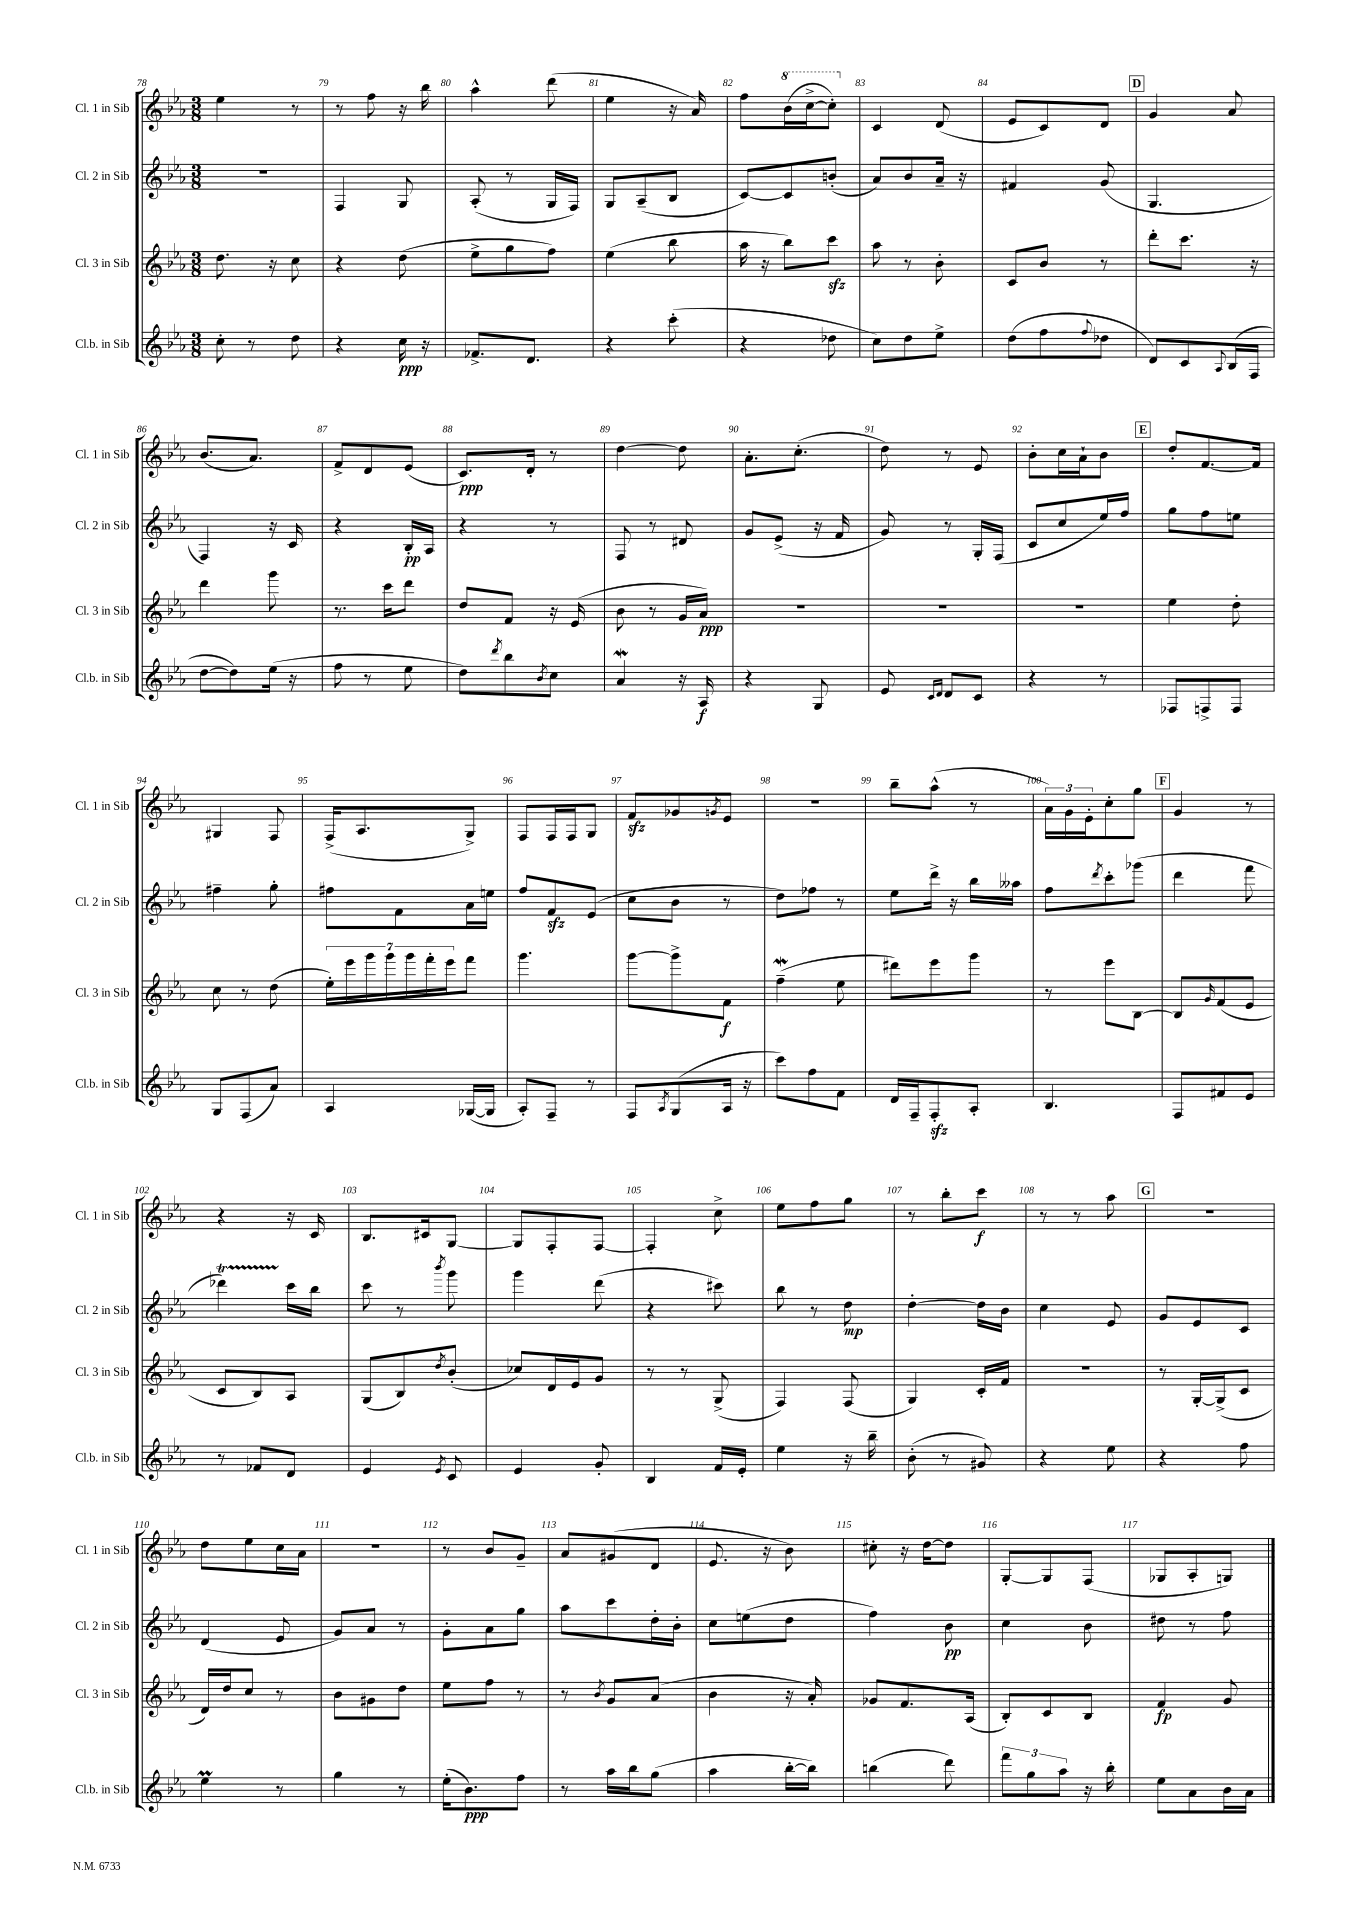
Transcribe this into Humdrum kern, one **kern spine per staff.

**kern	**dynam	**kern	**dynam	**kern	**dynam	**kern	**dynam
*part4	*part4	*part3	*part3	*part2	*part2	*part1	*part1
*staff4	*staff4	*staff3	*staff3	*staff2	*staff2	*staff1	*staff1
*I"Cl.b. in Sib	*	*I"Cl. 3 in Sib	*	*I"Cl. 2 in Sib	*	*I"Cl. 1 in Sib	*
*I'Cl.b. in Sib	*	*I'Cl. 3 in Sib	*	*I'Cl. 2 in Sib	*	*I'Cl. 1 in Sib	*
*clefG2	*	*clefG2	*	*clefG2	*	*clefG2	*
*k[b-e-a-]	*	*k[b-e-a-]	*	*k[b-e-a-]	*	*k[b-e-a-]	*
*M3/8	*	*M3/8	*	*M3/8	*	*M3/8	*
=78	=78	=78	=78	=78	=78	=78	=78
8cc'\	.	8.dd\	.	4.r	.	4ee-\	.
8r	.	.	.	.	.	.	.
.	.	16r	.	.	.	.	.
8dd\	.	8cc\	.	.	.	8r	.
=79	=79	=79	=79	=79	=79	=79	=79
4r	.	4r	.	4F/	.	8r	.
.	.	.	.	.	.	8ff\	.
16cc\	ppp	(8dd\	.	8G/	.	16r	.
16r	.	.	.	.	.	16bb-\	.
=80	=80	=80	=80	=80	=80	=80	=80
8.f-X^/L	.	8ee-^\L	.	(8A-'/	.	4aa-^^\	.
.	.	8gg\	.	8r	.	.	.
8.d/J	.	.	.	.	.	.	.
.	.	8ff\J)	.	16G/LL	.	(8ddd\	.
.	.	.	.	16F/JJ)	.	.	.
=81	=81	=81	=81	=81	=81	=81	=81
4r	.	(4ee-\	.	8G/L	.	4ee-\	.
.	.	.	.	(8A-~/	.	.	.
(8ccc'\	.	8bb-\	.	8B-/J	.	16r	.
.	.	.	.	.	.	16a-/)	.
=82	=82	=82	=82	=82	=82	=82	=82
4r	.	16aa-\	.	[8c/L)	.	8ff\L	.
.	.	16r	.	.	.	.	.
*	*	*	*	*	*	*8va	*
.	.	8bb-\L)	.	8c/]	.	(16bb-\L	.
.	.	.	.	.	.	[16ccc^\J	.
8dd-X\	.	8ccczz\J	.	(8bn'/J	.	8ccc'\J])	.
=83	=83	=83	=83	=83	=83	=83	=83
*	*	*	*	*	*	*X8va	*
8cc\L)	.	8aa-\	.	8a-/L)	.	4c/	.
8dd\	.	8r	.	8b-/	.	.	.
8ee-^\J	.	8b-'\	.	16a-~/Jk	.	(8d/	.
.	.	.	.	16r	.	.	.
=84	=84	=84	=84	=84	=84	=84	=84
(8dd\L	.	8c/L	.	4f#X/	.	8e-/L	.
8ff\	.	8b-/J	.	.	.	8c/)	.
8qqff/	.	.	.	.	.	.	.
8dd-X\J	.	8r	.	(8g/	.	8d/J	.
!!LO:REH:place=s1:t=D
=85	=85	=85	=85	=85	=85	=85	=85
8d/L)	.	8ddd'\L	.	4.G/	.	4g/	.
8c/	.	8.ccc\J	.	.	.	.	.
8qqA-/	.	.	.	.	.	.	.
(16B-/L	.	.	.	.	.	8a-/	.
16F/JJ	.	16r	.	.	.	.	.
!!LO:LB:g=z
=86	=86	=86	=86	=86	=86	=86	=86
[8dd\L	.	4ddd\	.	4F/)	.	(8.b-/L	.
8dd\])	.	.	.	.	.	.	.
.	.	.	.	.	.	8.a-/J)	.
(16ee-\Jk	.	8ggg\	.	16r	.	.	.
16r	.	.	.	16c/	.	.	.
=87	=87	=87	=87	=87	=87	=87	=87
8ff\	.	8.r	.	4r	.	8f^/L	.
8r	.	.	.	.	.	8d/	.
.	.	16ccc\KL	.	.	.	.	.
8ee-\	.	8ddd\J	.	16B-'/LL	pp	(8e-/J	.
.	.	.	.	16A-/JJ	.	.	.
=88	=88	=88	=88	=88	=88	=88	=88
8dd\L)	.	8dd/L	.	4r	.	8.c/L)	ppp
8qddd/	.	.	.	.	.	.	.
8bb-\	.	8f/J	.	.	.	.	.
.	.	.	.	.	.	16d'/Jk	.
8qb-/	.	.	.	.	.	.	.
8cc\J	.	16r	.	8r	.	8r	.
.	.	(16e-/	.	.	.	.	.
=89	=89	=89	=89	=89	=89	=89	=89
4a-w/	.	8b-\	.	8F/	.	[4dd\	.
.	.	8r	.	8r	.	.	.
16r	.	16g/LL	.	8d#X/	.	8dd\]	.
16A-/	f	16a-/JJ)	ppp	.	.	.	.
=90	=90	=90	=90	=90	=90	=90	=90
4r	.	4.r	.	8g/L	.	8.a-'\L	.
.	.	.	.	(8e-^/J	.	.	.
.	.	.	.	.	.	(8.cc'\J	.
8G/	.	.	.	16r	.	.	.
.	.	.	.	16f/	.	.	.
=91	=91	=91	=91	=91	=91	=91	=91
8e-/	.	4.r	.	8g/)	.	8dd\)	.
16qqc/LL	.	.	.	.	.	.	.
16qqd/JJ	.	.	.	.	.	.	.
8d/L	.	.	.	8r	.	8r	.
8c/J	.	.	.	16G'/LL	.	8e-/	.
.	.	.	.	(16F/JJ	.	.	.
=92	=92	=92	=92	=92	=92	=92	=92
4r	.	4.r	.	8c/L	.	8b-'\L	.
.	.	.	.	8cc/	.	16cc\L	.
.	.	.	.	.	.	16a-`\J	.
8r	.	.	.	16ee-/L)	.	8b-\J	.
.	.	.	.	16ff/JJ	.	.	.
!!LO:REH:place=s1:t=E
=93	=93	=93	=93	=93	=93	=93	=93
8F-X/L	.	4ee-\	.	8gg\L	.	8dd'/L	.
8Fn^/	.	.	.	8ff\	.	[8.f/	.
8F/J	.	8dd'\	.	8een\J	.	.	.
.	.	.	.	.	.	16f/Jk]	.
!!LO:LB:g=z
=94	=94	=94	=94	=94	=94	=94	=94
8G/L	.	8cc\	.	4ff#X~\	.	4G#X/	.
(8F/	.	8r	.	.	.	.	.
8a-/J)	.	(8dd\	.	8gg'\	.	8F/	.
=95	=95	=95	=95	=95	=95	=95	=95
4A-/	.	28ee-'\LL)	.	8ff#X\L	.	(16F^/KL	.
.	.	28eee-\	.	.	.	.	.
.	.	.	.	.	.	8.A-/	.
.	.	28ggg\	.	.	.	.	.
.	.	28ggg\	.	.	.	.	.
.	.	.	.	8f\	.	.	.
.	.	28ggg\	.	.	.	.	.
.	.	28fff'\	.	.	.	.	.
.	.	28eee-\J	.	.	.	.	.
([16G-X/LL	.	8fff\J	.	16a-\L	.	8G^/J)	.
16G-/JJ]	.	.	.	16een\JJ	.	.	.
=96	=96	=96	=96	=96	=96	=96	=96
8A-'/L)	.	4.ggg\	.	8ff/L	.	8F/L	.
8F~/J	.	.	.	8fzz/	.	16F/L	.
.	.	.	.	.	.	16F/J	.
8r	.	.	.	(8e-/J	.	8G/J	.
=97	=97	=97	=97	=97	=97	=97	=97
8F/L	.	[8ggg\L	.	8cc\L	.	8fzz/L	.
8qA-/	.	.	.	.	.	.	.
(8G/	.	8ggg^\]	.	8b-\J	.	8g-X/	.
.	.	.	.	.	.	8qgn/	.
16A-/Jk	.	8f\J	f	8r	.	8e-/J	.
16r	.	.	.	.	.	.	.
=98	=98	=98	=98	=98	=98	=98	=98
8ccc\L)	.	(4ffW~\	.	8dd\L)	.	4.r	.
8ff\	.	.	.	8ff-X\J	.	.	.
8f\J	.	8ee-\	.	8r	.	.	.
=99	=99	=99	=99	=99	=99	=99	=99
16d/LL	.	8ddd#X\L)	.	8ee-\L	.	8bb-~\L	.
16F~/J	.	.	.	.	.	.	.
8Fzz'/	.	8eee-\	.	16ddd^\Jk	.	(8aa-^^\J	.
.	.	.	.	16r	.	.	.
8A-'/J	.	8ggg\J	.	16bb-\LL	.	8r	.
.	.	.	.	16aa--X\JJ	.	.	.
=100	=100	=100	=100	=100	=100	=100	=100
4.B-/	.	8r	.	8ff\L	.	24a-\LL)	.
.	.	.	.	.	.	24g\	.
.	.	.	.	.	.	24e-'\J	.
.	.	.	.	8qddd/	.	.	.
.	.	8eee-\L	.	8ccc'\	.	8cc'\	.
.	.	[8B-\J	.	(8ggg-X\J	.	8gg\J	.
!!LO:REH:place=s1:t=F
=101	=101	=101	=101	=101	=101	=101	=101
8F/L	.	8B-/L]	.	4ddd\	.	4g/	.
.	.	16qqg/	.	.	.	.	.
8f#X/	.	(8f/	.	.	.	.	.
8e-/J	.	8e-/J	.	8fff\	.	8r	.
!!LO:LB:g=z
=102	=102	=102	=102	=102	=102	=102	=102
8r	.	8c/L	.	4ddd-XT\)	.	4r	.
8f-X/L	.	8B-/)	.	.	.	.	.
8d/J	.	8A-/J	.	16ccc\LL	.	16r	.
.	.	.	.	16bb-\JJ	.	16c/	.
=103	=103	=103	=103	=103	=103	=103	=103
4e-/	.	(8G/L	.	8ccc\	.	8.B-/L	.
.	.	8B-/)	.	8r	.	.	.
.	.	.	.	.	.	16c#X/k	.
8qe-/	.	8qdd/	.	8qbbb-/	.	.	.
8c/	.	(8b-'/J	.	8ggg\	.	[8G/J	.
=104	=104	=104	=104	=104	=104	=104	=104
4e-/	.	8cc-X/L)	.	4ggg\	.	8G/L]	.
.	.	16d/L	.	.	.	8F'/	.
.	.	16e-/J	.	.	.	.	.
8g'/	.	8g/J	.	(8ddd\	.	[8F/J	.
=105	=105	=105	=105	=105	=105	=105	=105
4B-/	.	8r	.	4r	.	4F'/]	.
.	.	8r	.	.	.	.	.
16f/LL	.	(8G^/	.	8ccc#X\)	.	8cc^\	.
16e-'/JJ	.	.	.	.	.	.	.
=106	=106	=106	=106	=106	=106	=106	=106
4ee-\	.	4F/)	.	8bb-\	.	8ee-\L	.
.	.	.	.	8r	.	8ff\	.
16r	.	(8F/	.	8dd\	mp	8gg\J	.
16bb-~\	.	.	.	.	.	.	.
=107	=107	=107	=107	=107	=107	=107	=107
(8b-'\	.	4G/)	.	[4dd'\	.	8r	.
8r	.	.	.	.	.	8bb-'\L	.
8g#X/)	.	16c'/LL	.	16dd\LL]	.	8ccc\J	f
.	.	16f/JJ	.	16b-\JJ	.	.	.
=108	=108	=108	=108	=108	=108	=108	=108
4r	.	4.r	.	4cc\	.	8r	.
.	.	.	.	.	.	8r	.
8ee-\	.	.	.	8e-/	.	8aa-\	.
!!LO:REH:place=s1:t=G
=109	=109	=109	=109	=109	=109	=109	=109
4r	.	8r	.	8g/L	.	4.r	.
.	.	[16G'/LL	.	8e-/	.	.	.
.	.	(16G^/J]	.	.	.	.	.
8ff\	.	8c/J	.	8c/J	.	.	.
!!LO:LB:g=z
=110	=110	=110	=110	=110	=110	=110	=110
4ee-M\	.	16d/LL)	.	(4d/	.	8dd\L	.
.	.	16dd/J	.	.	.	.	.
.	.	8cc/J	.	.	.	8ee-\	.
8r	.	8r	.	8e-/	.	16cc\L	.
.	.	.	.	.	.	16a-\JJ	.
=111	=111	=111	=111	=111	=111	=111	=111
4gg\	.	8b-\L	.	8g/L)	.	4.r	.
.	.	8g#X\	.	8a-/J	.	.	.
8r	.	8dd\J	.	8r	.	.	.
=112	=112	=112	=112	=112	=112	=112	=112
(16ee-'\KL	.	8ee-\L	.	8g'\L	.	8r	.
8.b-\)	ppp	.	.	.	.	.	.
.	.	8ff\J	.	8a-\	.	8b-/L	.
8ff\J	.	8r	.	8gg\J	.	8g~/J	.
=113	=113	=113	=113	=113	=113	=113	=113
8r	.	8r	.	8aa-\L	.	8a-/L	.
.	.	8qb-/	.	.	.	.	.
16aa-\LL	.	8g/L	.	8ccc\	.	(8g#X/	.
16bb-\J	.	.	.	.	.	.	.
(8gg\J	.	(8a-/J	.	16dd'\L	.	8d/J	.
.	.	.	.	16b-'\JJ	.	.	.
=114	=114	=114	=114	=114	=114	=114	=114
4aa-\	.	4b-\	.	8cc\L	.	8.e-/	.
.	.	.	.	(8een\	.	.	.
.	.	.	.	.	.	16r	.
[16bb-'\LL	.	16r	.	8dd\J	.	8b-\)	.
16bb-\JJ])	.	16a-'/)	.	.	.	.	.
=115	=115	=115	=115	=115	=115	=115	=115
(4bbn\	.	8g-X/L	.	4ff\)	.	8cc#X'\	.
.	.	8.f/	.	.	.	16r	.
.	.	.	.	.	.	[16dd\KL	.
8ddd\)	.	.	.	8b-\	pp	8dd\J]	.
.	.	(16A-/Jk	.	.	.	.	.
=116	=116	=116	=116	=116	=116	=116	=116
12fff\L	.	8B-'/L)	.	4cc\	.	[8G'/L	.
12gg\	.	.	.	.	.	.	.
.	.	8c/	.	.	.	8G/]	.
12aa-\J	.	.	.	.	.	.	.
16r	.	8B-/J	.	8b-\	.	(8F/J	.
16bb-'\	.	.	.	.	.	.	.
=117	=117	=117	=117	=117	=117	=117	=117
8ee-\L	.	4f/	fp	8dd#X\	.	8G-X/L	.
8a-\	.	.	.	8r	.	8A-'/	.
16b-\L	.	8g/	.	8ff\	.	8Gn/J)	.
16a-\JJ	.	.	.	.	.	.	.
==	==	==	==	==	==	==	==
*-	*-	*-	*-	*-	*-	*-	*-
